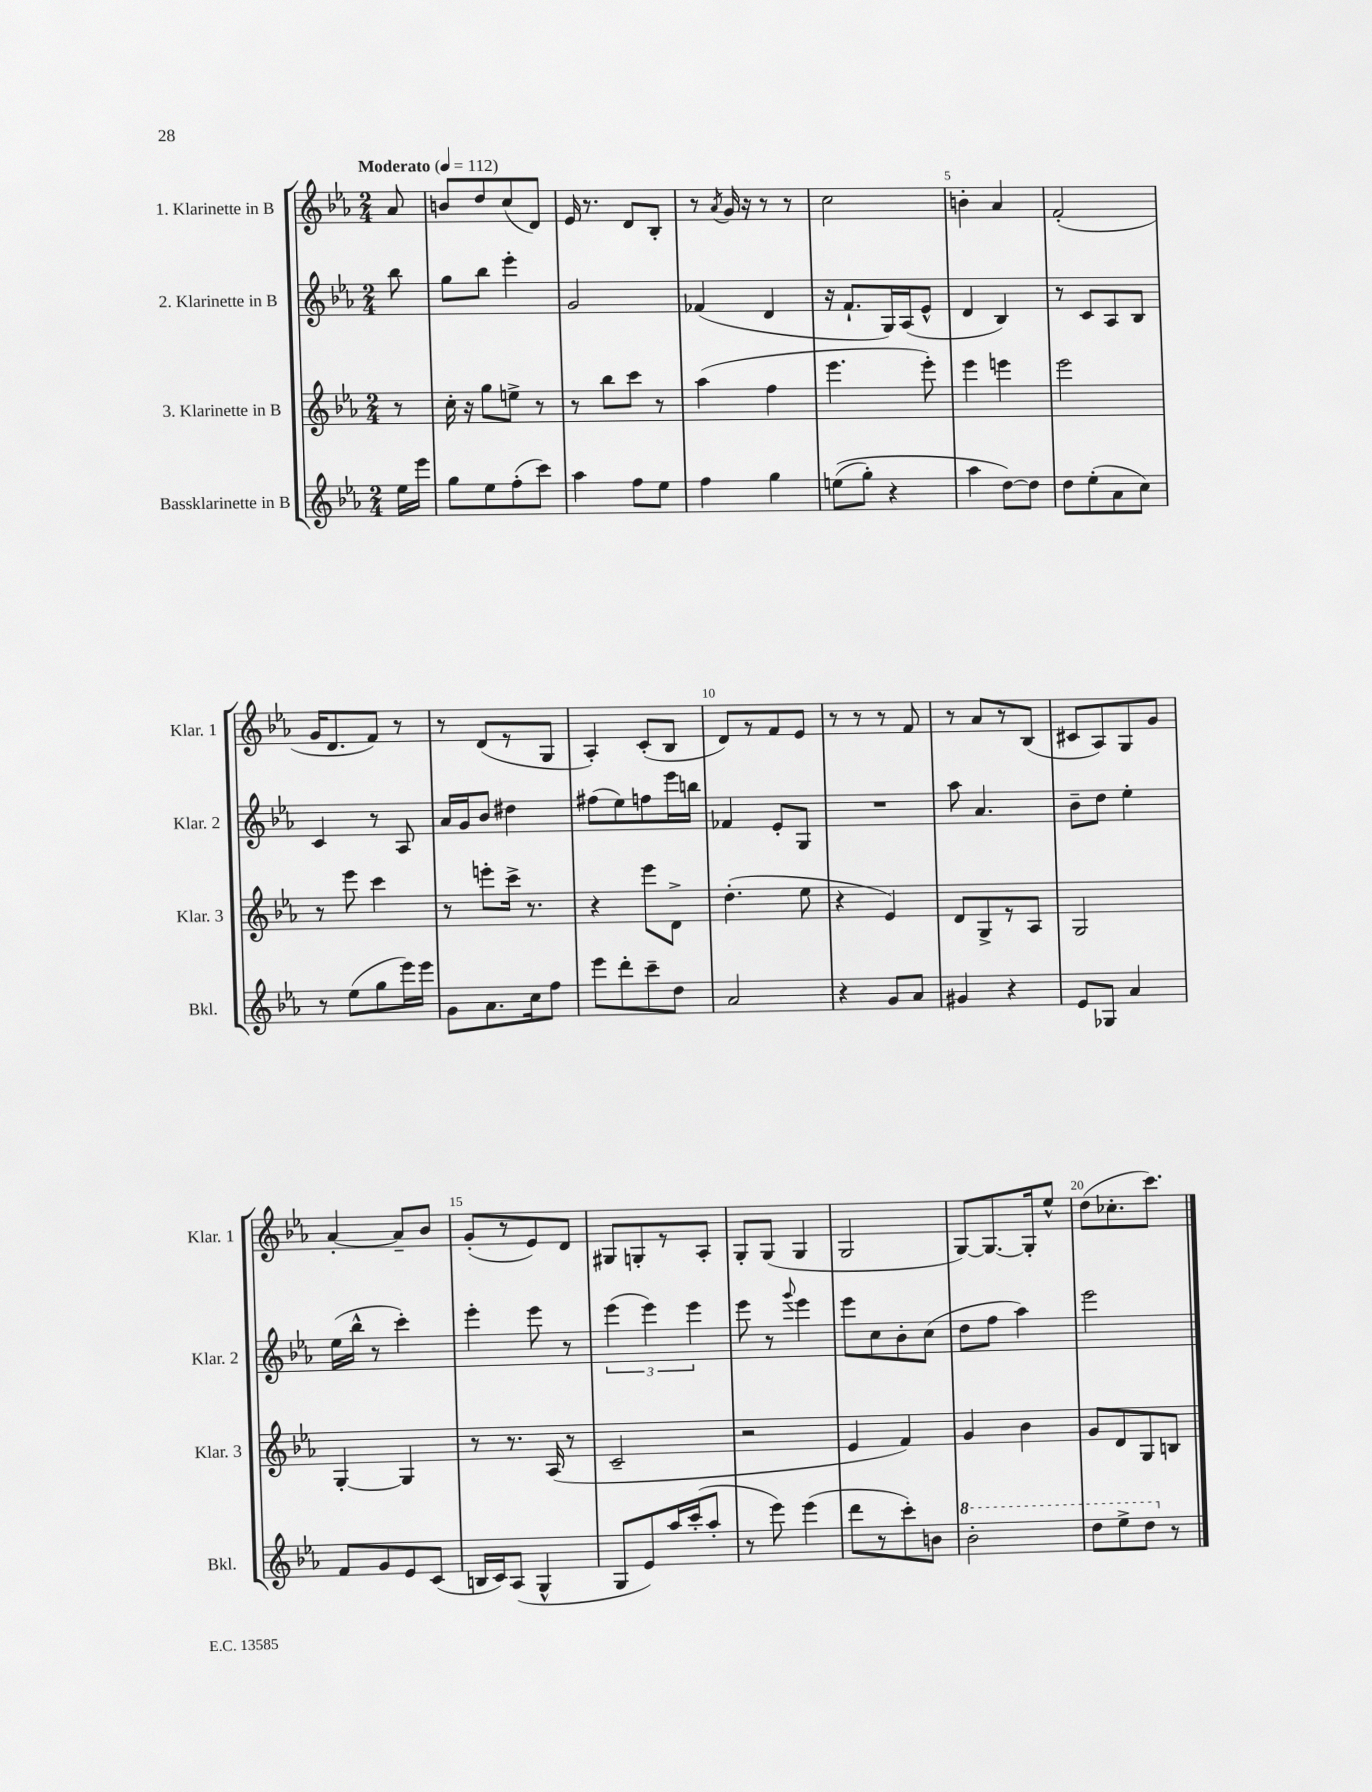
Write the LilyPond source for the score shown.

<<
\new StaffGroup <<
\new Staff = "s0" \with { instrumentName = "1. Klarinette in B" shortInstrumentName = "Klar. 1" } {
    \clef treble \key ees \major \numericTimeSignature \time 2/4 \partial 8 \tempo "Moderato" 4 = 112
    \autoBeamOff aes'8 |
    b'8[ d''8 c''8( d'8]) |
    ees'16 r8. d'8[ bes8]-. |
    r8 \acciaccatura { aes'8 } g'16 r16 r8 r8 |
    c''2 |
    b'4-. aes'4 |
    f'2-.( |
    g'16[ d'8. f'8]) r8 |
    r8 d'8[( r8 g8] |
    aes4-.) c'8[-.( bes8] |
    d'8[) r8 f'8 ees'8] |
    r8 r8 r8 f'8 |
    r8 aes'8[ r8 bes8]( |
    cis'8[ aes8) g8 g'8] |
    aes'4~-. aes'8[-- bes'8] |
    g'8[-.( r8 ees'8) d'8] |
    gis8[ g8-. r8 aes8]-. |
    g8[-. g8]( g4 |
    g2 |
    g8[~) g8.~ g16-. ees''8]-^ |
    d''8[( ces''8.-. c'''8.]) \bar "|." |
}
\new Staff = "s1" \with { instrumentName = "2. Klarinette in B" shortInstrumentName = "Klar. 2" } {
    \clef treble \key ees \major \numericTimeSignature \time 2/4 \partial 8
    \autoBeamOff bes''8 |
    g''8[ bes''8] ees'''4-. |
    g'2 |
    fes'4( d'4 |
    r16 f'8.[-! g16) aes16( ees'8]-^ |
    d'4 bes4) |
    r8 c'8[ aes8 bes8] |
    c'4 r8 aes8 |
    aes'16[ g'16 bes'8] dis''4 |
    fis''8[( ees''8) f''8 ees'''16 b''16] |
    fes'4 ees'8[-. g8] |
    R2 |
    aes''8 aes'4. |
    bes'8[-- d''8] ees''4-. |
    ees''16[( bes''16]-^ r8 c'''4-.) |
    ees'''4-. ees'''8 r8 |
    \tuplet 3/2 { ees'''4( ees'''4) ees'''4 } |
    ees'''8 r8 \appoggiatura { g'''8 } ees'''4 |
    ees'''8[ c''8 bes'8-. c''8]( |
    d''8[ f''8] aes''4) |
    ees'''2 \bar "|." |
}
\new Staff = "s2" \with { instrumentName = "3. Klarinette in B" shortInstrumentName = "Klar. 3" } {
    \clef treble \key ees \major \numericTimeSignature \time 2/4 \partial 8
    \autoBeamOff r8 |
    c''16-. r16 g''8[ e''8]-> r8 |
    r8 bes''8[ c'''8] r8 |
    aes''4( f''4 |
    ees'''4. ees'''8-.) |
    ees'''4 e'''4 |
    ees'''2 |
    r8 ees'''8 c'''4 |
    r8 e'''8[-. c'''16]-> r8. |
    r4 ees'''8[ d'8]-> |
    d''4.-.( ees''8 |
    r4 ees'4) |
    d'8[ g8-> r8 aes8] |
    g2 |
    g4~-. g4 |
    r8 r8. aes16( r8 |
    c'2-- |
    r2 |
    ees'4 f'4) |
    g'4 bes'4 |
    g'8[ d'8 g8 b8] \bar "|." |
}
\new Staff = "s3" \with { instrumentName = "Bassklarinette in B" shortInstrumentName = "Bkl." } {
    \clef treble \key ees \major \numericTimeSignature \time 2/4 \partial 8
    \autoBeamOff ees''16[ ees'''16] |
    g''8[ ees''8 f''8-.( c'''8]) |
    aes''4 f''8[ ees''8] |
    f''4 g''4 |
    e''8[(\( g''8]-.) r4 |
    aes''4 d''8[~\) d''8] |
    d''8[ ees''8-.( aes'8 c''8]) |
    r8 ees''8[( g''8 ees'''16) ees'''16] |
    g'8[ aes'8. c''16 f''8] |
    ees'''8[ d'''8-. c'''8-- d''8] |
    aes'2 |
    r4 g'8[ aes'8] |
    gis'4 r4 |
    ees'8[ ges8] aes'4 |
    f'8[ g'8 ees'8 c'8]( |
    b16[ c'16) aes8]( g4-^ |
    g8[ ees'8) aes''16 c'''16-.( aes''8]-. |
    r8 ees'''8) ees'''4( |
    d'''8[ r8 c'''8-.) b'8] |
    \ottava #1 bes''2-. |
    d'''8[ ees'''8-> d'''8] \ottava #0 r8 \bar "|." |
}
>>
>>
\layout { \context { \Score \override BarNumber.break-visibility = ##(#f #t #t) barNumberVisibility = #(every-nth-bar-number-visible 5) } }
